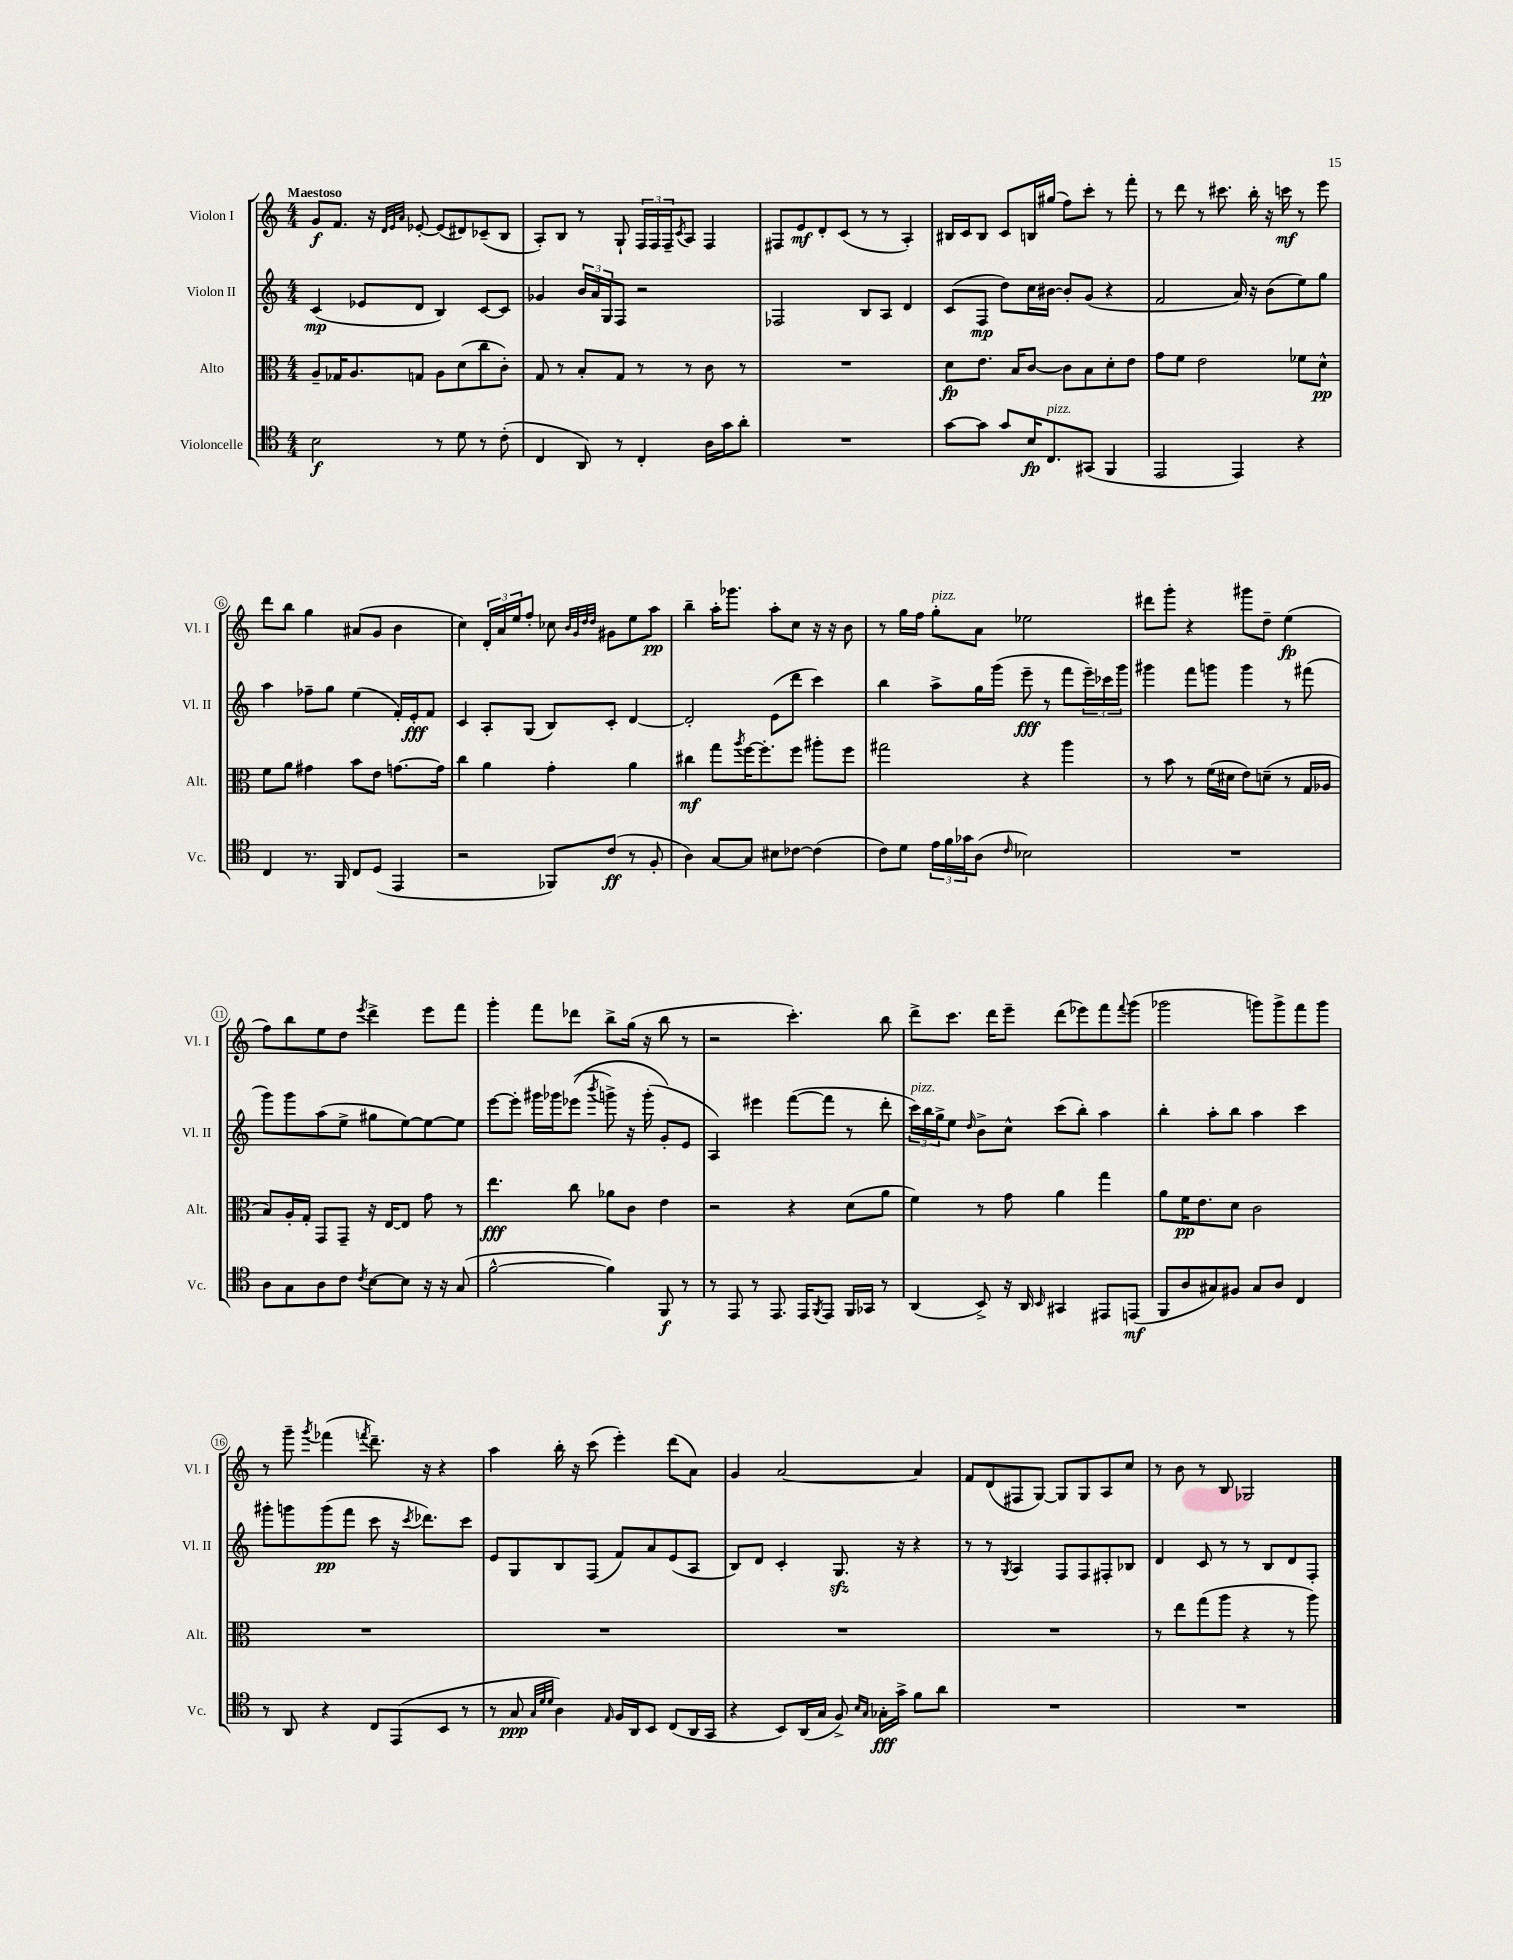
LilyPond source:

<<
\new StaffGroup <<
\new Staff = "s0" \with { instrumentName = "Violon I" shortInstrumentName = "Vl. I" } {
    \clef treble \key c \major \numericTimeSignature \time 4/4 \tempo "Maestoso"
    g'8\f f'8. r16 \grace { d'32 e'32 a'32 } ees'8~-. ees'8( dis'8) ces'8--( b8 |
    a8-.) b8 r8 g8-! \tuplet 3/2 { f16 f16 f16-- } \acciaccatura { c'8 } a8 f4 |
    fis8 e'8\mf d'8-. c'8( r8 r8 a4-.) |
    bis16 c'16 bis8 c'8 b16 gis''16( f''8) c'''8-. r8 f'''8-. |
    r8 d'''8 r8 cis'''8. b''16-. r16 c'''16\mf r8 e'''8 |
    d'''8 b''8 g''4 ais'8( g'8 b'4 |
    c''4) \tuplet 3/2 { d'16-. a'16 e''16 } f''8-. ces''8 \grace { b'32 g'32 d''32 d''32 } gis'8 e''8 a''8\pp |
    b''4-- a''16-. ges'''8. a''8-. c''8 r16 r16 b'8 |
    r8 g''16 f''16 g''8-.^\markup { \italic "pizz." } a'8 ees''2 |
    dis'''8 g'''8-. r4 gis'''8 d''8-- e''4\fp( |
    f''8) b''8 e''8 d''8 \acciaccatura { e'''8 } d'''4-> e'''8 f'''8 |
    g'''4-. f'''8 des'''8 b''8-> g''16( r16 b''8 r8 |
    r2 c'''4.-.) b''8 |
    d'''8-> c'''8. d'''16 e'''8-- d'''8( ees'''8) f'''8 \appoggiatura { f'''8 } g'''8( |
    ges'''2 g'''8) g'''8-> f'''8 g'''8 |
    r8 g'''8-- \acciaccatura { g'''8 } fes'''4( \acciaccatura { f'''8 } d'''8.--) r16 r4 |
    a''4 b''16-. r16 c'''8( e'''4-.) d'''8( a'8) |
    g'4 a'2~ a'4 |
    f'8 d'8( fis8 g8~) g8 g8 a8 c''8 |
    r8 b'8 r8 b8 ges2 \bar "|." |
}
\new Staff = "s1" \with { instrumentName = "Violon II" shortInstrumentName = "Vl. II" } {
    \clef treble \key c \major \numericTimeSignature \time 4/4
    c'4\mp( ees'8 d'8 b4) c'8~ c'8 |
    ges'4 \tuplet 3/2 { b'16 a'16 g16 } f8 r2 |
    fes2 b8 a8 d'4 |
    c'8( f8\mp d''8) c''16 bis'16~ bis'8-. g'8( r4 |
    f'2 a'16) r16 b'8( e''8) g''8 |
    a''4 fes''8-- g''8 e''4( f'16-.) e'16-.\fff f'8 |
    c'4 a8-. g8( b8) c'8-. d'4~ |
    d'2-. e'8( d'''8 c'''4) |
    b''4 a''8-> g''16 g'''16( e'''8--\fff r8 f'''8 \tuplet 3/2 { e'''16--) ces'''16 g'''16 } |
    gis'''4 f'''8 g'''8 g'''4 r8 fis'''8( |
    g'''8) g'''8 a''8( e''8-> gis''8 e''8~) e''8~ e''8 |
    e'''8~ e'''8-. gis'''16 ges'''16 ees'''8(\( \acciaccatura { b'''8 } g'''8->) r16 g'''16-.( g'8-.\) e'8 |
    a4) eis'''4 f'''8~( f'''8 r8 d'''8-. |
    \tuplet 3/2 { c'''16^\markup { \italic "pizz." }) b''16 g''16-> } e''8 \grace { d''16 } b'8-> c''8-^ c'''8( b''8-.) a''4 |
    b''4-. a''8-. b''8 a''4 c'''4 |
    gis'''8-. g'''8 g'''8\pp( f'''8 c'''8 r16 \acciaccatura { c'''8 } des'''8.) c'''8 |
    e'8 g8 b8 f8( f'8) a'8 e'8( a8 |
    b8) d'8 c'4-. g8.\sfz r16 r4 |
    r8 r8 \acciaccatura { g8 } a4 f8 f8 fis8-. bes8 |
    d'4 c'8 r8 r8 b8 d'8 f8-. \bar "|." |
}
\new Staff = "s2" \with { instrumentName = "Alto" shortInstrumentName = "Alt." } {
    \clef alto \key c \major \numericTimeSignature \time 4/4
    a8-- ges16 a8. g8 a8 d'8( c''8 c'8-.) |
    g8 r8 b8-. g8 r8 r8 c'8 r8 |
    R1 |
    d'8\fp e'8. b16 c'8~ c'8 b8 d'8-. e'8 |
    g'8 f'8 e'2 fes'8 d'8-^\pp |
    f'8 a'8 gis'4 b'8 e'8 g'8.~ g'16 |
    c''4 a'4 g'4-. a'4 |
    cis''4\mf g''8 \acciaccatura { a''8 } f''16~ f''8.-. f''8 ais''8-. f''8 |
    gis''2 r4 a''4 |
    r8 b'8 r8 f'16( dis'16 e'8) d'8--( r8 g16 aes16 |
    b8) a16-. g16-. g,8 g,8-- r16 e16~ e8 g'8 r8 |
    e''4.\fff c''8 aes'8 c'8 e'4 |
    r2 r4 d'8( a'8 |
    f'4) r8 g'8 a'4 g''4 |
    a'8 f'16\pp e'8. d'8 c'2 |
    R1 |
    R1 |
    R1 |
    R1 |
    r8 e''8 g''8( a''8 r4 r8 a''8) \bar "|." |
}
\new Staff = "s3" \with { instrumentName = "Violoncelle" shortInstrumentName = "Vc." } {
    \clef tenor \key c \major \numericTimeSignature \time 4/4
    b2\f r8 d'8 r8 c'8-.( |
    c4 a,8) r8 c4-. a16 g'16 a'8-. |
    R1 |
    g'8~ g'8 g'8 b16\fp c8.^\markup { \italic "pizz." } gis,8( f,4 |
    e,2 e,4) r4 |
    c4 r8. f,16 c8 d8( e,4 |
    r2 fes,8) c'8\ff( r8 f8-. |
    a4) g8~ g8 bis8 ces'8~ ces'4( |
    c'8) d'8 \tuplet 3/2 { e'16 f'16 ges'16 } a8( \grace { c'16 } bes2) |
    R1 |
    a8 g8 a8 c'8 \acciaccatura { c'8 } b8~ b8 r16 r16 g8( |
    f'2~-^ f'4) f,8\f r8 |
    r8 e,8 r8 e,8. e,16 \acciaccatura { f,8 } e,8 f,16 ges,16 r8 |
    a,4( b,8->) r16 a,16 \grace { b,16 } gis,4 eis,8 e,8\mf( |
    f,8 a8 gis8) fis8 gis8 a8 c4 |
    r8 a,8 r4 c8 e,8( b,8 r8 |
    r8 g8\ppp \grace { g32 d'32 d'32 } a4) \grace { e16 } f16 a,16 b,8 c8( a,16 g,16 |
    r4 b,8) a,16( g16 f8->) \grace { b16 g16 } ges16-.\fff g'16-> f'8 a'8 |
    R1 |
    R1 \bar "|." |
}
>>
>>
\layout { \context { \Score \override BarNumber.stencil = #(make-stencil-circler 0.1 0.3 ly:text-interface::print) } }
